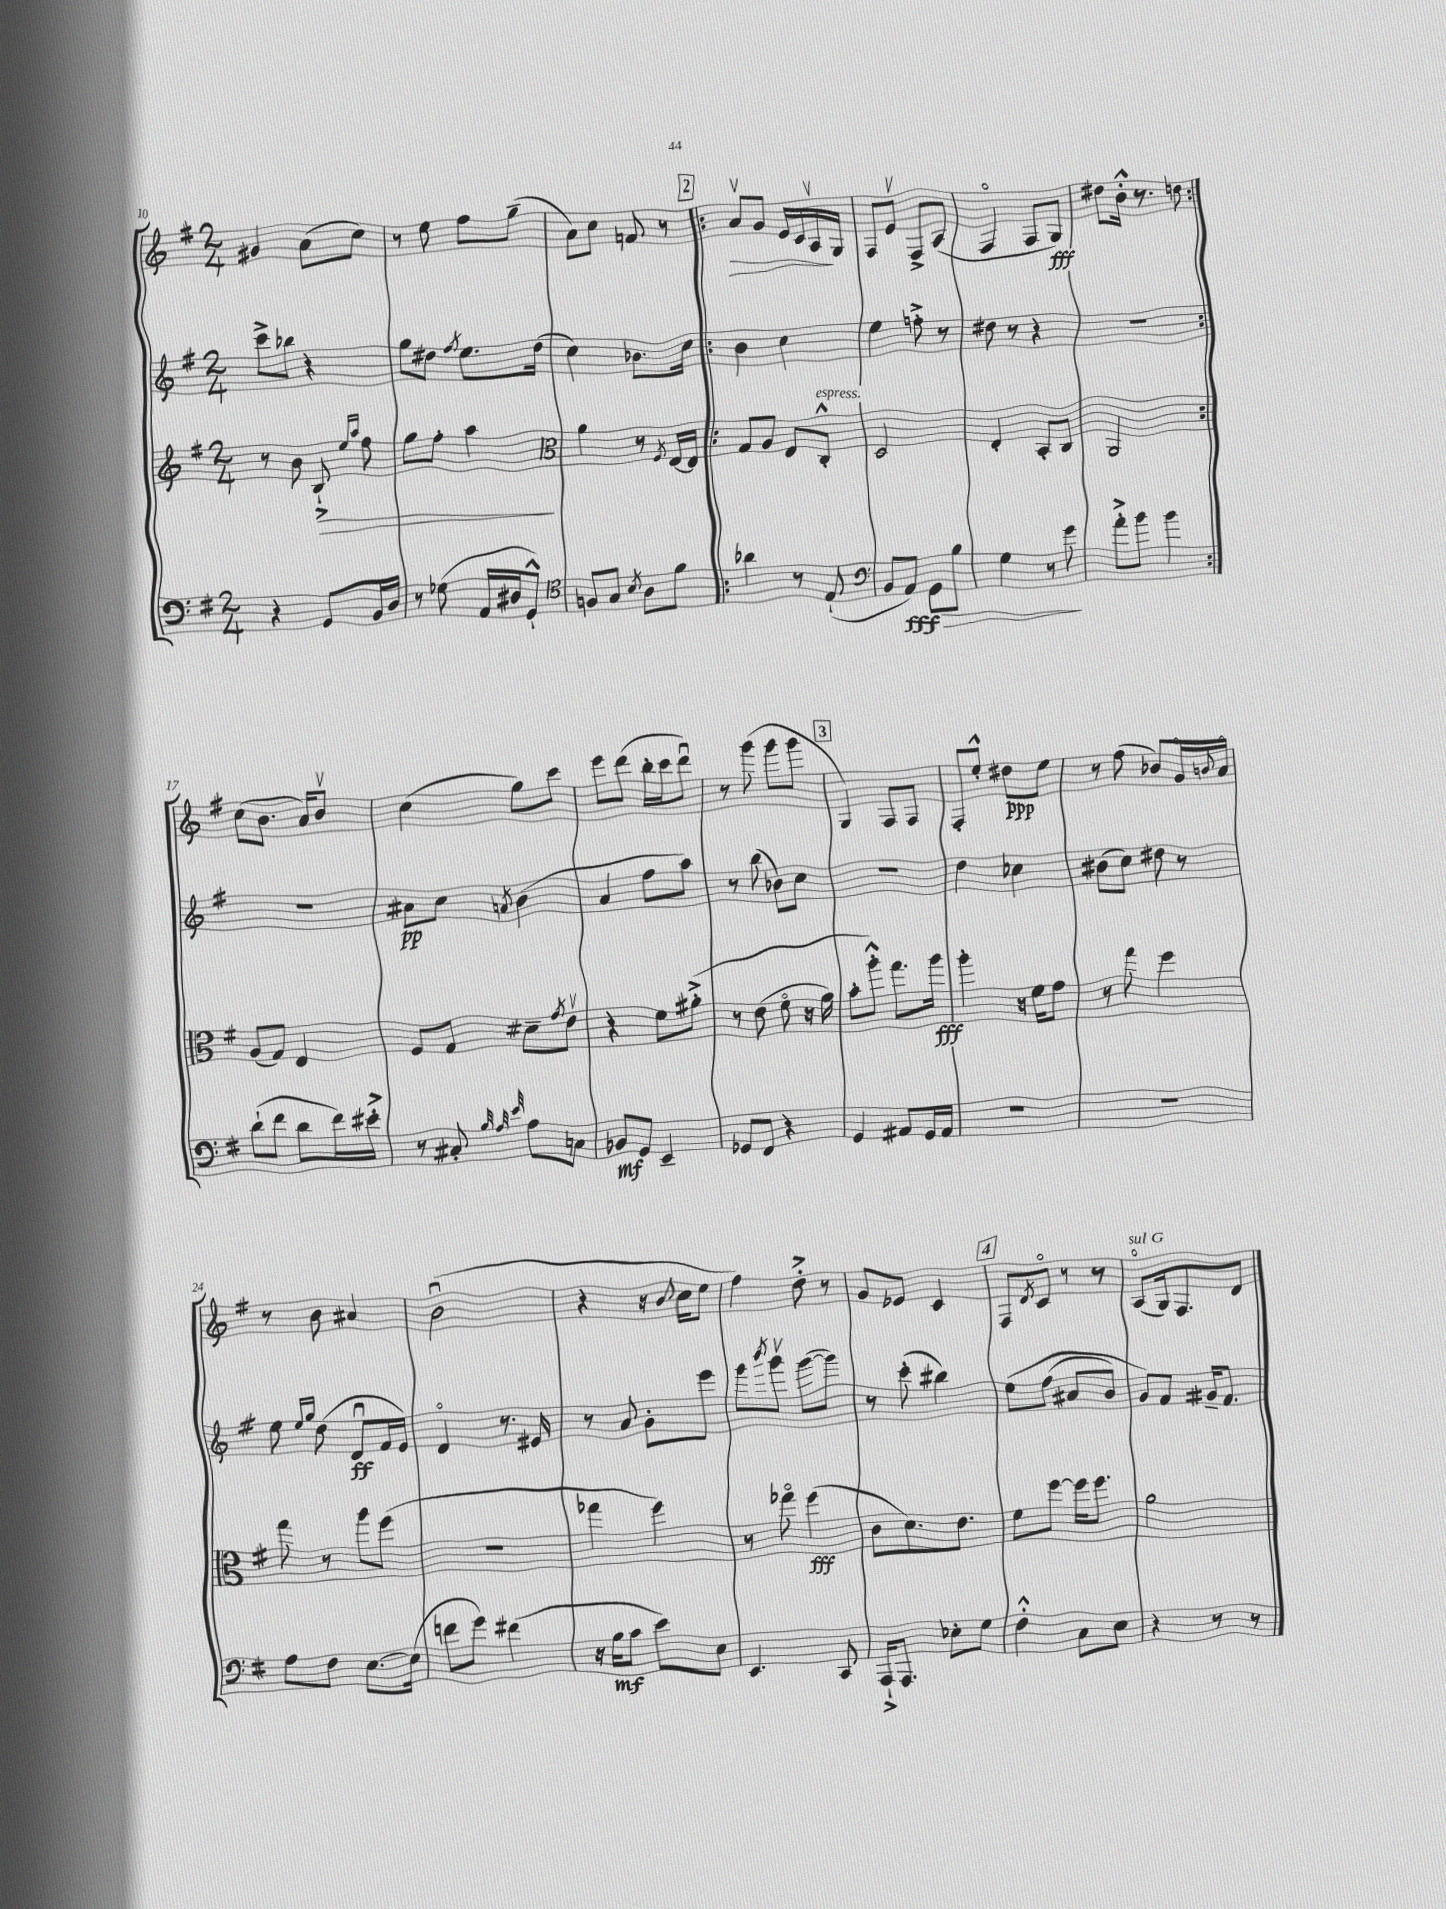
<<
\new StaffGroup <<
\new Staff = "s0" {
    \clef treble \key g \major \numericTimeSignature \time 2/4
    gis'4 a'8( c''8) |
    r8 e''8 fis''8 g''8--( |
    a'8) c''8 f'8 r8 |
    \repeat volta 2 { \mark \markup { \box "2" } a'8\upbow\> g'8 e'16 c'16 a16\upbow\! g16 |
    fis8 e'8\upbow fis8-> a8( |
    fis4\flageolet fis8 g8\fff) |
    dis''8 b'16-.-^ r8. d''8 | }
    c''8( b'8. a'16) b'8\upbow |
    c''4( g''8) c'''8 |
    e'''8 d'''8( b''16-. c'''16 d'''8\downbow) |
    r8 g'''8( g'''8 g'''8 |
    \mark \markup { \box "3" } g4) fis8 fis8 |
    fis8-. e''8-.-^ dis''8\ppp e''8 |
    r8 fis''8( bes'8) g'16\flageolet \appoggiatura { b'8 } a'16\flageolet |
    r8 b'8 ais'4 |
    b'2\downbow( |
    r4 r16 \appoggiatura { b'8 } c''16 e''8 |
    fis''4) d''8-.-> r8 |
    g'8 ees'8 c'4 |
    \mark \markup { \box "4" } fis8 \acciaccatura { d'8 } c'8\flageolet r8 r8 |
    a8\flageolet^\markup { \italic "sul G" }( g16) fis8. d'8 \bar "|." |
}
\new Staff = "s1" {
    \clef treble \key g \major \numericTimeSignature \time 2/4
    c'''8-> bes''8 r4 |
    g''8 dis''8 \acciaccatura { fis''8 } e''8. dis''16( |
    c''4) bes'8. c''16 |
    \repeat volta 2 { \mark \markup { \box "2" } b'4 c''4 |
    e''4 f''8-.-> r8 |
    dis''8 r8 r4 |
    R2 | }
    R2 |
    ais'8\pp c''8 \acciaccatura { a'8 } b'4( |
    a'4 fis''8 a''8) |
    r8 b''8( bes'8) c''8 |
    \mark \markup { \box "3" } R2 |
    d''4 ces''4 |
    bis'8( c''8) dis''8 r8 |
    e''8 \grace { e''16 g''16 } d''8( d'8\downbow\ff fis'16 e'16) |
    d'4\flageolet r8. eis'16 |
    r8 a'8 g'8-. e'''8 |
    g'''8 \acciaccatura { b'''8 } g'''8\upbow g'''8~( g'''8) |
    r8 c'''8-.( bis''4) |
    \mark \markup { \box "4" } e''8\( fis''8( ais'8 b'8) |
    g'8\) fis'8 gis'16-- fis'8. \bar "|." |
}
\new Staff = "s2" {
    \clef treble \key g \major \numericTimeSignature \time 2/4
    r8 b'8 b8-!->\> \grace { e''16 a''16 } fis''8 |
    g''8 fis''8-. a''4\! |
    \clef alto a'4 r8 \acciaccatura { fis8 } e16~ e16 |
    \repeat volta 2 { \mark \markup { \box "2" } g8 a8 e8 c8-.-^^\markup { \italic "espress." } |
    d2 |
    e4-. b,8-. c8 |
    a,2 | }
    a8( g8) e4 |
    fis8 g8 dis'8-- \acciaccatura { g'8 } e'8\upbow |
    r4 fis'8 ais'8-.->\( |
    r8 e'8( fis'8\flageolet r16 a'16) |
    \mark \markup { \box "3" } b'8-. a''8-.-^\) g''8. a''16\fff |
    a''4-. r16 fis'16 g'8 |
    r8 g''8 fis''4 |
    g''8 r8 a''8 fis''8( |
    r2 |
    ges''4 fis''4) |
    r8 ges''8\flageolet fis''4\fff( |
    c'8 d'8.) e'8. |
    \mark \markup { \box "4" } fis'8 fis''8~ fis''16 fis''8. |
    a'2 \bar "|." |
}
\new Staff = "s3" {
    \clef bass \key g \major \numericTimeSignature \time 2/4
    r4 g,8 b,16 d16 |
    r8 ges8( a,16 dis16 g,8-!-^) |
    \clef tenor f8 g8 \acciaccatura { b8 } a8 fis'8 |
    \repeat volta 2 { \mark \markup { \box "2" } aes'4 r8 e8-!( |
    \clef bass b,8 a,8\fff\>) g,8 b8 |
    g4 r8 g'8\! |
    a'8-.-> b'8 b'4 | }
    d'8-!( fis'8 d'8 fis'16) eis'16-.-> |
    r8 cis8-. \grace { b32 a32 e'32 } a8 c8 |
    bes,8\mf g,8 e,4-- |
    ges,8 fis,8 r4 |
    \mark \markup { \box "3" } g,4 ais,8 g,16 ais,16 |
    R2 |
    R2 |
    a8 fis8 e8.~ e16( |
    f'8 g'8) fis'4( |
    r16 b16\mf c'8 e'8) e8 |
    e,4. c,8 |
    a,,16-!-> a,,8. ees8-. g8 |
    \mark \markup { \box "4" } fis4-.-^ c8 e8 |
    r4 r8 r8 \bar "|." |
}
>>
>>
\layout { \context { \Score currentBarNumber = #10 } }
